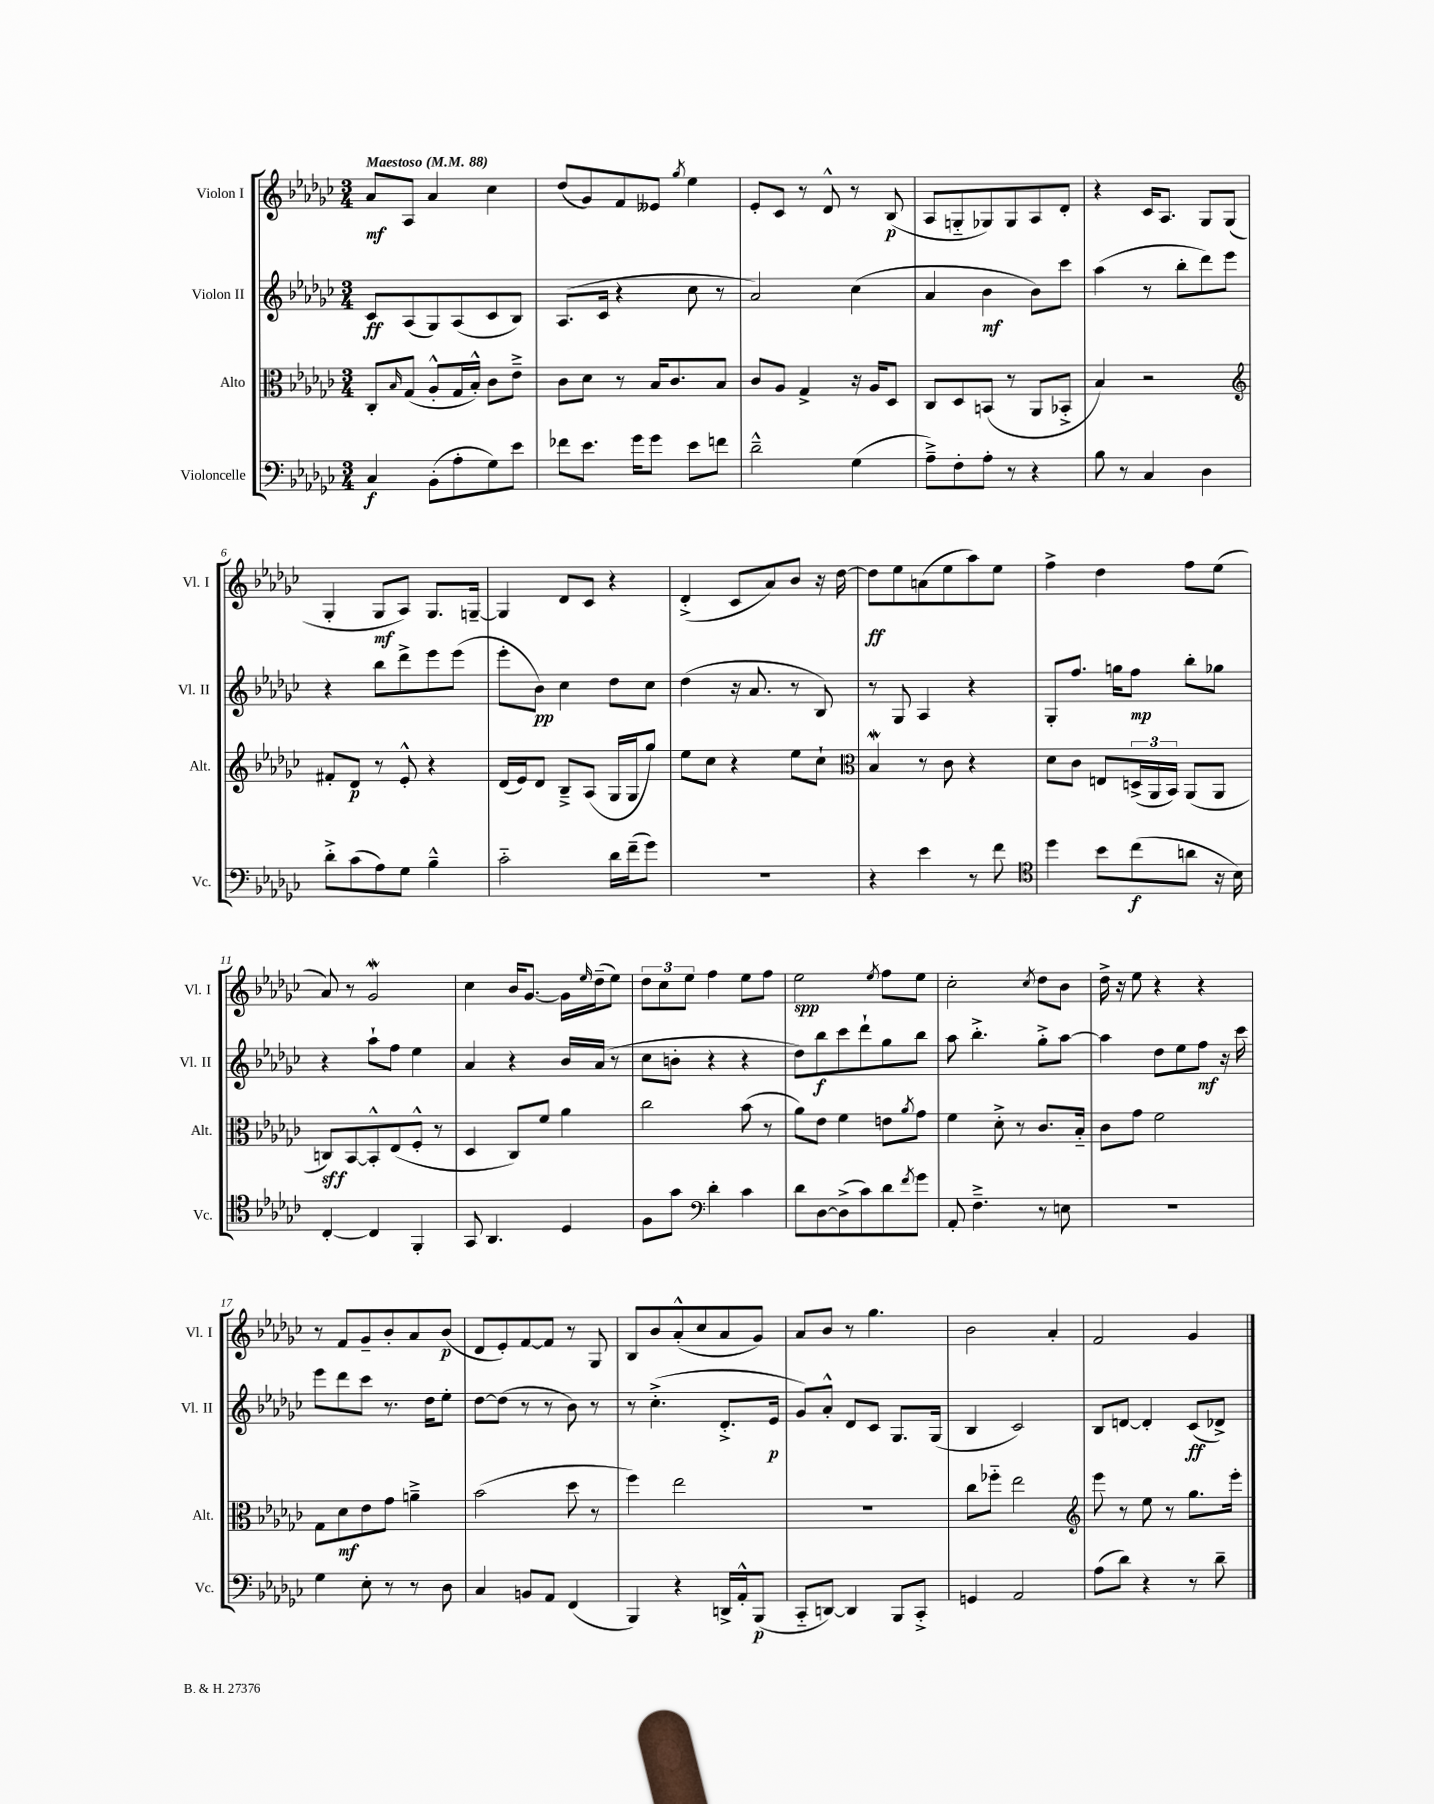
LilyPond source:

<<
\new StaffGroup <<
\new Staff = "s0" \with { instrumentName = "Violon I" shortInstrumentName = "Vl. I" } {
    \clef treble \key ges \major \numericTimeSignature \time 3/4 \tempo "Maestoso" 4 = 88
    aes'8\mf aes8 aes'4 ces''4 |
    des''8( ges'8) f'8 eeses'8 \acciaccatura { ges''8 } ees''4 |
    ees'8-. ces'8 r8 des'8-^ r8 bes8\p( |
    aes8 g8-_ ges8) ges8 aes8 des'8-. |
    r4 ces'16 aes8. ges8 ges8( |
    ges4-. ges8\mf aes8) ges8. g16~-- |
    g4 des'8 ces'8 r4 |
    des'4-.->( ces'8 aes'8) bes'8 r16 des''16~ |
    des''8\ff ees''8 a'8( ees''8 aes''8) ees''8 |
    f''4-> des''4 f''8 ees''8( |
    aes'8) r8 ges'2\mordent |
    ces''4 bes'16 ges'8.~ ges'16 \grace { ees''16 } des''16--( ees''8) |
    \tuplet 3/2 { des''8 ces''8 ees''8 } f''4 ees''8 f''8 |
    ees''2\spp \acciaccatura { ees''8 } f''8 ees''8 |
    ces''2-. \acciaccatura { ces''8 } des''8 bes'8 |
    des''16-> r16 ees''8 r4 r4 |
    r8 f'8 ges'8-- bes'8-. aes'8 bes'8\p( |
    des'8 ees'8-.) f'8~ f'8 r8 ges8 |
    bes8 bes'8 aes'8-.-^( ces''8 aes'8 ges'8) |
    aes'8 bes'8 r8 ges''4. |
    bes'2 aes'4-. |
    f'2 ges'4 \bar "|." |
}
\new Staff = "s1" \with { instrumentName = "Violon II" shortInstrumentName = "Vl. II" } {
    \clef treble \key ges \major \numericTimeSignature \time 3/4
    ces'8\ff aes8( ges8) aes8( ces'8 bes8) |
    aes8.( ces'16 r4 ces''8 r8 |
    aes'2) ces''4( |
    aes'4 bes'4\mf bes'8) ces'''8 |
    aes''4( r8 bes''8-. des'''8) ees'''8 |
    r4 bes''8 des'''8-> ees'''8 ees'''8( |
    ees'''8-. bes'8\pp) ces''4 des''8 ces''8 |
    des''4( r16 aes'8. r8 bes8) |
    r8 ges8 aes4 r4 |
    ges8-. f''8. g''16 f''8\mp bes''8-. ges''8 |
    r4 aes''8-! f''8 ees''4 |
    aes'4 r4 bes'16 aes'16( r8 |
    ces''8 b'8-. r4 r4 |
    des''8) bes''8\f ces'''8 des'''8-! ges''8 bes''8 |
    aes''8 bes''4.-.-> ges''8-.-> aes''8~ |
    aes''4 des''8 ees''8 f''8\mf r16 ces'''16 |
    ees'''8 des'''8 ces'''8 r8. des''16 ees''8-. |
    des''8~ des''8( r8 r8 bes'8) r8 |
    r8 ces''4.-.->( des'8.-.-> ees'16\p |
    ges'8) aes'8-.-^ des'8 ces'8 ges8. ges16( |
    bes4 ces'2) |
    bes8 d'8~ d'4-. ces'8\ff( des'8->) \bar "|." |
}
\new Staff = "s2" \with { instrumentName = "Alto" shortInstrumentName = "Alt." } {
    \clef alto \key ges \major \numericTimeSignature \time 3/4
    ces8-. \grace { bes16 } ges8( aes8-.-^ ges16 bes16-.-^) ces'8 ees'8---> |
    ces'8 des'8 r8 bes16 ces'8. bes8 |
    ces'8 aes8 ges4-> r16 aes16 des8 |
    ces8 des8 b,8( r8 aes,8 bes,8-.-> |
    bes4) r2 |
    \clef treble fis'8-. des'8\p r8 ees'8-.-^ r4 |
    des'16( ees'16) des'8 bes8---> aes8( ges16 ges16 ges''8) |
    ees''8 ces''8 r4 ees''8 ces''8-! |
    \clef alto bes4\mordent r8 ces'8 r4 |
    des'8 ces'8 e8 \tuplet 3/2 { d16->( aes,16 bes,16) } aes,8( aes,8 |
    c8\sff) bes,8~ bes,8-.-^ ees8( f8-.-^ r8 |
    des4 ces8) f'8 aes'4 |
    ces''2 bes'8( r8 |
    aes'8) ees'8 f'4 e'8 \acciaccatura { aes'8 } ges'8 |
    f'4 des'8-.-> r8 ces'8. bes16-_ |
    ces'8 ges'8 f'2 |
    ges8 des'8\mf ees'8 ges'8 a'4---> |
    bes'2( des''8 r8 |
    f''4) ees''2 |
    R2. |
    ces''8 fes''8-_ ees''2 |
    \clef treble ees'''8 r8 ees''8 r8 ges''8. ees'''16-. \bar "|." |
}
\new Staff = "s3" \with { instrumentName = "Violoncelle" shortInstrumentName = "Vc." } {
    \clef bass \key ges \major \numericTimeSignature \time 3/4
    ces4\f bes,8-.( aes8-. ges8) ees'8 |
    fes'8 ees'8. ges'16 ges'8 ees'8 f'8 |
    des'2---^ ges4( |
    aes8--->) f8-. aes8-. r8 r4 |
    bes8 r8 ces4 des4 |
    des'8-.-> ces'8( aes8) ges8 bes4---^ |
    ces'2-_ des'16 f'16--( ges'8) |
    R2. |
    r4 ees'4 r8 f'8 |
    \clef tenor des''4 bes'8 ces''8\f( a'8 r16 bes16) |
    ces4~-. ces4 f,4-. |
    ges,8 aes,4. des4 |
    f8 ges'8 \clef bass des'4-. ces'4 |
    des'8 des8~ des8->( ces'8) des'8 \acciaccatura { f'8 } ges'8 |
    aes,8-. f4.---> r8 e8 |
    R2. |
    ges4 ees8-. r8 r8 des8 |
    ces4 b,8 aes,8 f,4( |
    bes,,4) r4 d,16-> aes,16-.-^ bes,,8\p( |
    ces,8-_ d,8~) d,4 bes,,8 ces,8-.-> |
    g,4 aes,2 |
    aes8( des'8) r4 r8 des'8-- \bar "|." |
}
>>
>>
